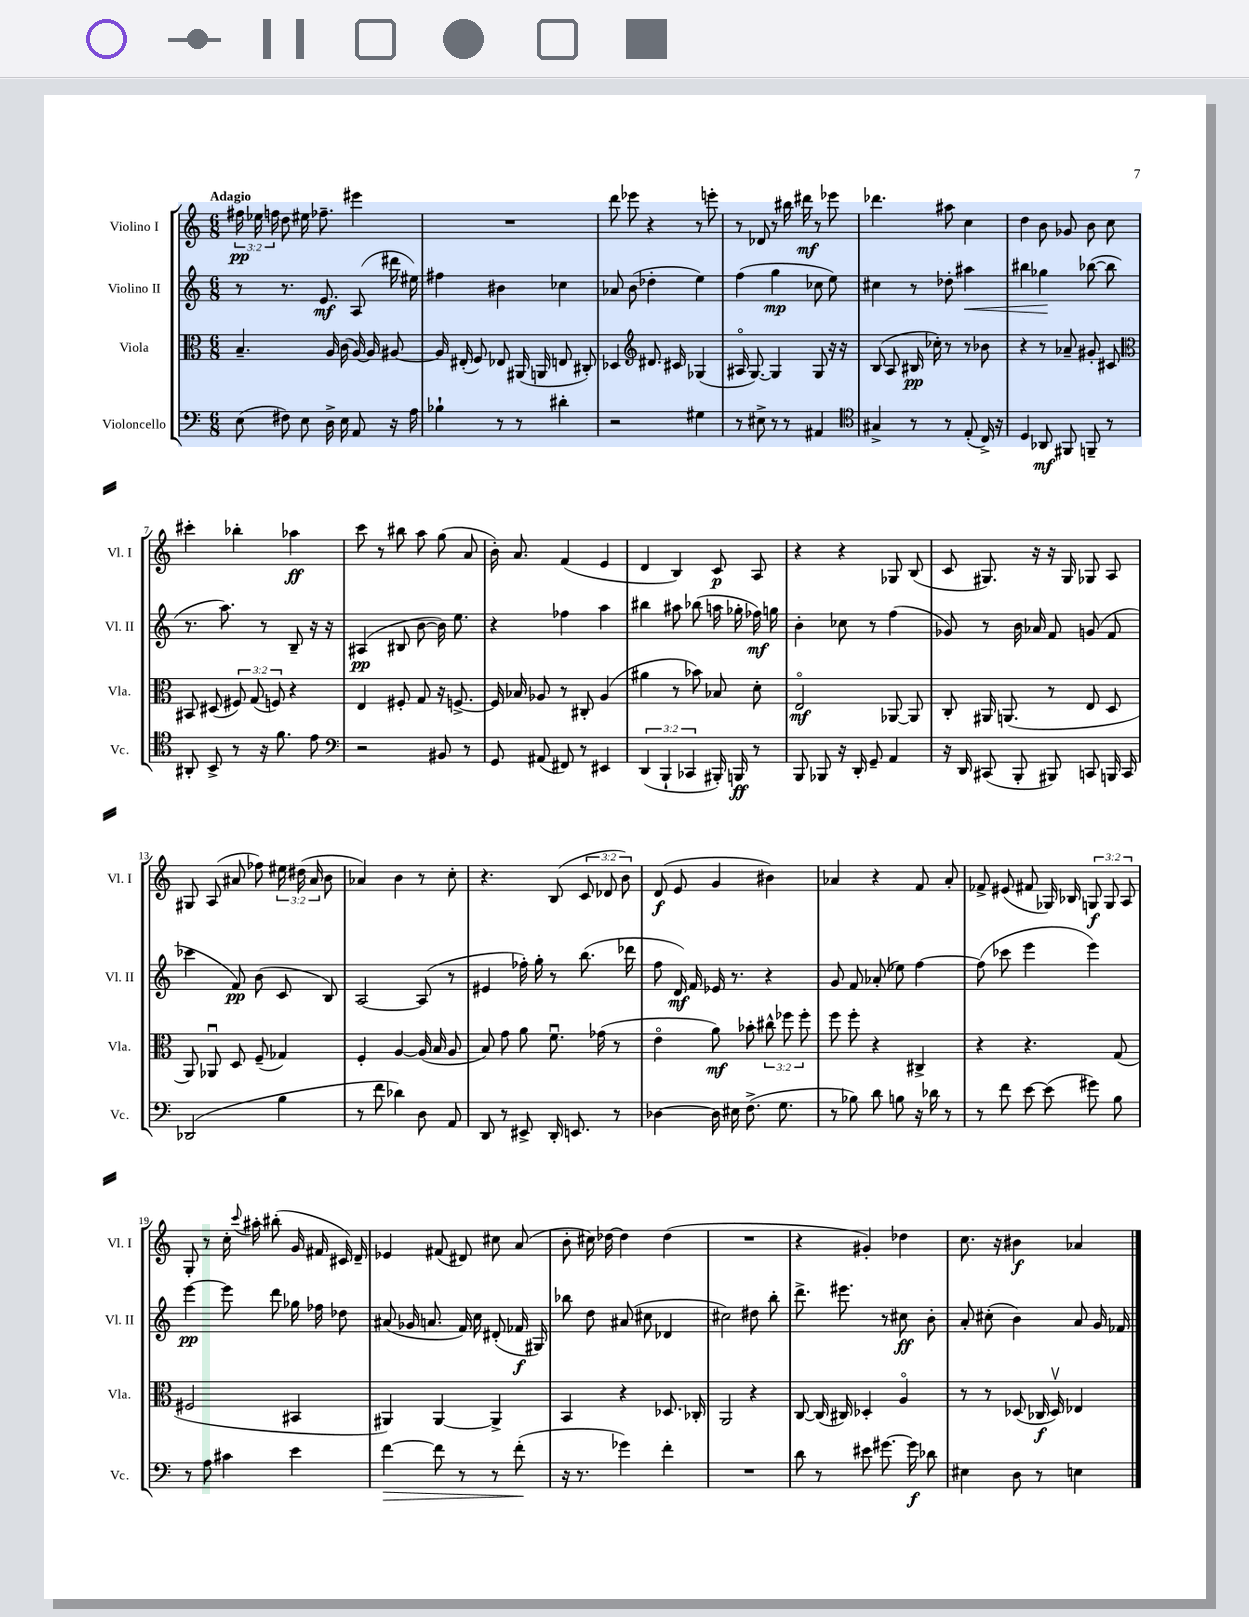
<<
\new StaffGroup <<
\new Staff = "s0" \with { instrumentName = "Violino I" shortInstrumentName = "Vl. I" } {
    \clef treble \key c \major \numericTimeSignature \time 6/8 \override Staff.TupletNumber.text = #tuplet-number::calc-fraction-text \tempo "Adagio"
    \autoBeamOff \tuplet 3/2 { fis''16\pp ees''16 f''16 } d''8 eis''16 fes''8.-- eis'''4 |
    R2. |
    d'''8 ees'''8 r4 r8 e'''8-. |
    r8 des'8 r8 bis''16 dis'''16\mf r8 ees'''8 |
    des'''4. ais''8 c''4 |
    d''4 b'8 ges'8 b'8 c''8 |
    cis'''4-. bes''4-. aes''4\ff |
    c'''8 r8 bis''8 a''8 g''8( a'8 |
    b'16-.) a'8. f'4( e'4 |
    d'4 b4) c'8\p a8 |
    r4 r4 ges8 b8( |
    c'8 gis8.) r16 r16 gis16 ges8 a8 |
    gis8 a8( ais'8 fes''8) \tuplet 3/2 { eis''16 dis''16( ais'16 } b'8 |
    aes'4) b'4 r8 c''8-. |
    r4. b8( \tuplet 3/2 { c'8 des'8 b'8) } |
    d'8\f( e'8 g'4 bis'4) |
    aes'4 r4 f'8 aes'8-. |
    fes'8-> eis'8( fis'8 ges16) bes16 \tuplet 3/2 { g8\f g8 a8 } |
    g8-. r8 c''16-. \appoggiatura { c'''8 } ais''16-. bis''8-.( g'16 fis'16 cis'16) d'16-- |
    ees'4 fis'8( dis'8) cis''8 a'8( |
    b'8-. cis''16) des''16~ des''4 des''4( |
    R2. |
    r4 gis'4-.) des''4 |
    c''8. r16 bis'4\f aes'4 \bar "|." |
}
\new Staff = "s1" \with { instrumentName = "Violino II" shortInstrumentName = "Vl. II" } {
    \clef treble \key c \major \numericTimeSignature \time 6/8
    \autoBeamOff r8 r8. e'8.\mf a8( dis'''16 eis''16) |
    fis''4 bis'4 ces''4 |
    aes'8 b'8( des''4-. e''4) |
    f''4( g''4\mp ces''8 e''8) |
    cis''4 r8 des''8-. ais''4\< |
    bis''4 ges''4\! bes''8~( bes''8 |
    r8. a''8.) r8 b8-- r16 r16 |
    ais4\pp( bis8 b'8~ b'16) e''8. |
    r4 fes''4 a''4 |
    bis''4 ais''8 bes''8( a''16 ges''16-. fes''16\mf) g''16 |
    b'4-. ces''8 r8 f''4( |
    ges'8) r8 b'16 aes'16 f'8 g'8( f'8 |
    ces'''4 f'8\pp) b'8( c'8 b8) |
    a2~ a8( r8 |
    eis'4 fes''16-.) g''16-. r8 b''8.( des'''16 |
    f''8 d'16\mf) f'16 ees'16 r8. r4 |
    g'8 f'8 aes'8-.( ees''8) f''4~ |
    f''8( ces'''8 e'''4 e'''4) |
    e'''4~\pp e'''8 d'''8 ges''16 fes''16 des''8 |
    ais'8( ges'16 a'8. f'16) c''16 dis'8-.( fes'16\f gis16) |
    bes''8 d''8 ais'8( cis''8 des'4 |
    cis''2) dis''8 b''8-. |
    d'''8.-> eis'''8. r8 cis''8\ff b'8-. |
    a'8-. cis''8-.( b'4) a'8 g'16 fes'16 \bar "|." |
}
\new Staff = "s2" \with { instrumentName = "Viola" shortInstrumentName = "Vla." } {
    \clef alto \key c \major \numericTimeSignature \time 6/8 \override Staff.TupletNumber.text = #tuplet-number::calc-fraction-text
    \autoBeamOff b4.-- a16 c'16( a16~) a16 ais8~ |
    ais16 eis16-.( f8) ees8 ais,16( a,16 e8 cis8-.) |
    des4 \clef treble dis'8. cis'16 ges4( |
    ais16\flageolet g8.~) g4 g8 r16 r16 |
    b8( a8 bis16\pp ces''16-.) r8 r8 bes'8 |
    r4 r8 aes'8-- gis'8-. cis'8 |
    \clef alto bis,8 dis8( \tuplet 3/2 { fis8) g8( f8) } r4 |
    e4 fis8-. g8 r16 f8.~-> |
    f16 bes16 aes8 r8 cis8-. aes4( |
    ais'4 r8 bes'8) bes8 d'8-. |
    e2\flageolet\mf aes,8~ aes,8 |
    c8-. ais,16 a,8.( r8 e8 d8 |
    a,8) aes,8\downbow d8 f8--( ges4) |
    f4-. a4~ a16( b16 a8 |
    b8) g'8 a'8 f'8.\downbow ges'16( r8 |
    e'4\flageolet a'8\mf) bes'8-. \tuplet 3/2 { cis''8-^ fes''8 fes''8-. } |
    f''8 f''8-. r4 cis4-> |
    r4 r4. g8( |
    fis2 bis,4 |
    ais,4) ais,4~ ais,4-> |
    b,4 r4 des8. ces16-. |
    a,2 r4 |
    c8~ c16( cis16) des4-. a4\flageolet |
    r8 r8 des8( ces16\f des16\upbow) ees4 \bar "|." |
}
\new Staff = "s3" \with { instrumentName = "Violoncello" shortInstrumentName = "Vc." } {
    \clef bass \key c \major \numericTimeSignature \time 6/8 \override Staff.TupletNumber.text = #tuplet-number::calc-fraction-text
    \autoBeamOff e8( fis8) e8 d16-> e16 a,8 r16 a16 |
    bes4-! r8 r8 dis'4-. |
    r2 gis4 |
    r8 eis8-> r8 r8 ais,4 |
    \clef tenor gis4-> r8 r8 e8-.( c16->) r16 |
    d4 aes,8\mf fis,8 f,8-- r8 |
    ais,8-. b,8-> r8 r16 f'8. e'8 |
    \clef bass r2 bis,8 r8 |
    g,8 ais,8( fis,8) r8 eis,4 |
    \tuplet 3/2 { d,4( b,,4-! ces,4 } bis,,16-.) b,,16\ff r8 |
    b,,8 bes,,8 r16 d,16-. g,8-- a,4 |
    r16 d,16 cis,8( b,,8-. bis,,8) c,8 b,,16 c,16 |
    des,2( b4 |
    r8 f'8 des'4) d8 a,8 |
    d,8 r8 eis,8-> d,16-. e,8. r8 |
    des4~ des16 eis16 f8.->( g8. |
    r8 bes8) d'8 b8 r16 des'16 r8 |
    r8 f'8 e'8~ e'8( gis'8) b8 |
    r8 a8 cis'4 e'4 |
    f'4~\> f'8 r8 r8 f'8-.\!( |
    r16 r8. ges'4) f'4-. |
    R2. |
    d'8 r8 eis'8 gis'8.~ gis'16\f des'8 |
    eis4 d8 r8 e4 \bar "|." |
}
>>
>>
